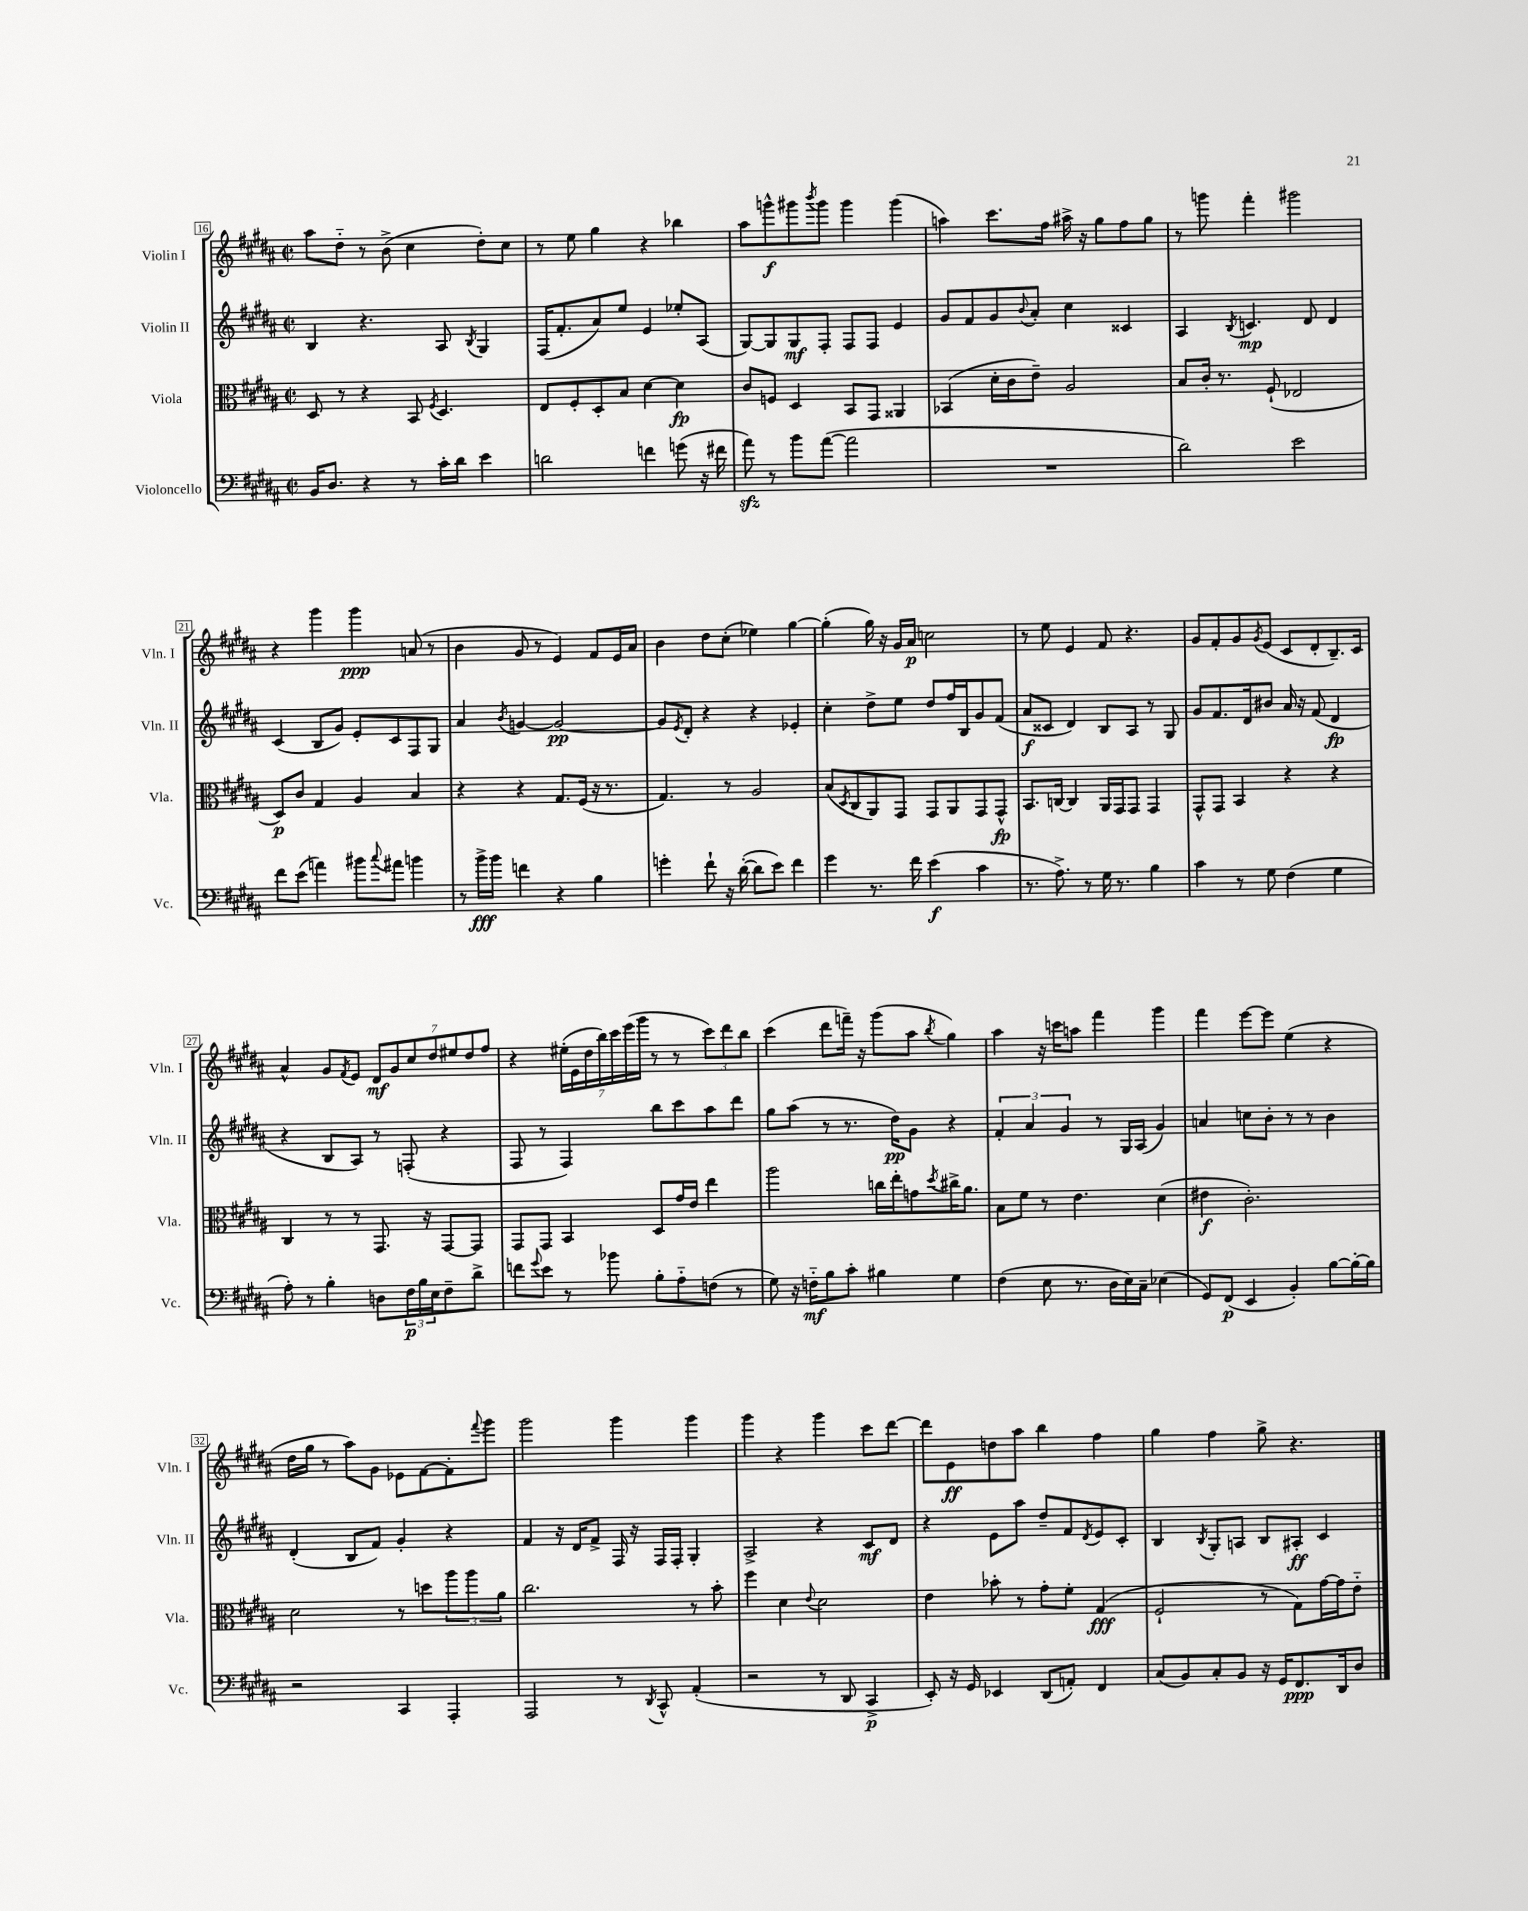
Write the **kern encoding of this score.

**kern	**dynam	**kern	**dynam	**kern	**dynam	**kern	**dynam
*part4	*part4	*part3	*part3	*part2	*part2	*part1	*part1
*staff4	*staff4	*staff3	*staff3	*staff2	*staff2	*staff1	*staff1
*I"Violoncello	*	*I"Viola	*	*I"Violin II	*	*I"Violin I	*
*I'Vc.	*	*I'Vla.	*	*I'Vln. II	*	*I'Vln. I	*
*clefF4	*	*clefC3	*	*clefG2	*	*clefG2	*
*k[f#c#g#d#a#]	*	*k[f#c#g#d#a#]	*	*k[f#c#g#d#a#]	*	*k[f#c#g#d#a#]	*
*M2/2	*	*M2/2	*	*M2/2	*	*M2/2	*
*met(c|)	*	*met(c|)	*	*met(c|)	*	*met(c|)	*
=16	=16	=16	=16	=16	=16	=16	=16
16BB/KL	.	8D#/	.	4B/	.	8aa#\L	.
8.D#/J	.	.	.	.	.	.	.
.	.	8r	.	.	.	8dd#\J	.
4r	.	4r	.	4.r	.	8r	.
.	.	.	.	.	.	(8b^\	.
8r	.	8BB/	.	.	.	4cc#\	.
.	.	8qF#/	.	.	.	.	.
16c#'\LL	.	4.D#/	.	8A#/	.	.	.
16d#\JJ	.	.	.	.	.	.	.
.	.	.	.	8qB/	.	.	.
4e\	.	.	.	4G#/	.	8dd#'\L)	.
.	.	.	.	.	.	8cc#\J	.
=17	=17	=17	=17	=17	=17	=17	=17
2dn\	.	8E/L	.	(16F#/KL	.	8r	.
.	.	.	.	8.f#'/	.	.	.
.	.	8F#'/	.	.	.	8ee\	.
.	.	8D#'/	.	8a#/)	.	4gg#\	.
.	.	8B/J	.	8ee/J	.	.	.
4fn\	.	[4d#\	.	4e/	.	4r	.
(8gn\	.	4d#\]	fp	8ee-X'/L	.	4bb-X\	.
16r	.	.	.	(8A#/J	.	.	.
16f#X\	.	.	.	.	.	.	.
=18	=18	=18	=18	=18	=18	=18	=18
8a#zz\)	.	8c#/L	.	[8G#/L)	.	8aa#\L	.
8r	.	8Fn/J	.	8G#/]	.	8gggn^^\	f
8b\L	.	4D#/	.	8G#/	mf	8ggg#X\	.
.	.	.	.	.	.	8qbbb/	.
([8a#\J	.	.	.	8F#'/J	.	8ggg#\J	.
2a#\]	.	8BB/L	.	8F#/L	.	4ggg#\	.
.	.	8GG#/J	.	8F#/J	.	.	.
.	.	4AA##X/	.	4e/	.	(4ggg#\	.
=19	=19	=19	=19	=19	=19	=19	=19
1r	.	(4BB-X/	.	8g#/L	.	4aan\)	.
.	.	.	.	8f#/	.	.	.
.	.	16d#'\LL	.	8g#/	.	8.ccc#\L	.
.	.	16c#\J	.	.	.	.	.
.	.	.	.	8qqb/	.	.	.
.	.	8e~\J)	.	8a#'/J	.	.	.
.	.	.	.	.	.	16ff#\Jk	.
.	.	2A#/	.	4cc#\	.	16aa#X^\	.
.	.	.	.	.	.	16r	.
.	.	.	.	.	.	8gg#\L	.
.	.	.	.	4c##X/	.	8ff#\	.
.	.	.	.	.	.	8gg#\J	.
=20	=20	=20	=20	=20	=20	=20	=20
2d#\)	.	8B/L	.	4A#/	.	8r	.
.	.	16c#'/Jk	.	.	.	8gggn\	.
.	.	8.r	.	.	.	.	.
.	.	.	.	8qB/	.	.	.
.	.	.	.	4.cn/	mp	4fff#'\	.
.	.	(8F#`/	.	.	.	.	.
2e\	.	2E-X/	.	.	.	2ggg#X\	.
.	.	.	.	8d#/	.	.	.
.	.	.	.	4d#/	.	.	.
!!LO:LB:g=z
=21	=21	=21	=21	=21	=21	=21	=21
8f#\L	.	8D#/L)	p	(4c#/	.	4r	.
(8e\J	.	8c#/J	.	.	.	.	.
4an\)	.	4G#/	.	8B/L	.	4ggg#\	.
.	.	.	.	8g#/J)	.	.	.
8b#X\L	.	4A#/	.	8e'/L	.	4ggg#\	ppp
8qqcc#/	.	.	.	.	.	.	.
8a#X\J	.	.	.	8c#/	.	.	.
4bn\	.	4B/	.	8F#/	.	(8an/	.
.	.	.	.	8G#/J	.	8r	.
=22	=22	=22	=22	=22	=22	=22	=22
8r	.	4r	.	4a#/	.	4b\	.
16b^\LL	fff	.	.	.	.	.	.
16b\JJ	.	.	.	.	.	.	.
.	.	.	.	8qb/	.	.	.
4fn\	.	4r	.	[4gn/	.	8g#/	.
.	.	.	.	.	.	8r	.
4r	.	8.G#/L	.	2g/_	pp	4e/)	.
.	.	(16F#/Jk	.	.	.	.	.
4B\	.	16r	.	.	.	8f#/L	.
.	.	8.r	.	.	.	.	.
.	.	.	.	.	.	16e/L	.
.	.	.	.	.	.	16a#/JJ	.
=23	=23	=23	=23	=23	=23	=23	=23
4gn'\	.	4.G#/)	.	8g/L]	.	4b\	.
.	.	.	.	8qe/	.	.	.
.	.	.	.	8d#'/J	.	.	.
8f#`\	.	.	.	4r	.	8dd#\L	.
16r	.	8r	.	.	.	(8cc#'\J	.
([16d#'\	.	.	.	.	.	.	.
8d#\L]	.	2A#/	.	4r	.	4ee-X\)	.
8e\J)	.	.	.	.	.	.	.
4f#\	.	.	.	4e-X'/	.	[4gg#\	.
=24	=24	=24	=24	=24	=24	=24	=24
4g#\	.	(8B/L	.	4cc#'\	.	(4gg#'\]	.
.	.	8qD#/	.	.	.	.	.
.	.	8C#/	.	.	.	.	.
8.r	.	8AA#/)	.	8dd#^\L	.	16gg#\)	.
.	.	.	.	.	.	16r	.
.	.	8GG#/J	.	8ee\J	.	16g#/LL	.
16f#\	.	.	.	.	.	16a#/JJ	p
(4e\	f	8GG#/L	.	8dd#/L	.	2ccn\	.
.	.	8AA#/	.	16ff#/L	.	.	.
.	.	.	.	16B/J	.	.	.
4c#\	.	8GG#/	.	8g#/	.	.	.
.	.	8GG#^^/J	fp	(8f#/J	.	.	.
=25	=25	=25	=25	=25	=25	=25	=25
8.r	.	8.BB/L	.	8a#/L	f	8r	.
.	.	.	.	8c##X/J	.	8ee\	.
8.A#^\)	.	[16Cn/Jk	.	.	.	.	.
.	.	4C/]	.	4d#/)	.	4e/	.
8r	.	.	.	.	.	.	.
16G#\	.	16AA#/LL	.	8B/L	.	8f#/	.
8.r	.	16GG#/J	.	.	.	.	.
.	.	8GG#/J	.	8A#/J	.	4.r	.
4B\	.	4GG#/	.	8r	.	.	.
.	.	.	.	8G#/	.	.	.
=26	=26	=26	=26	=26	=26	=26	=26
4c#\	.	8GG#^^/L	.	8g#/L	.	8g#/L	.
.	.	8GG#/J	.	8.f#/	.	8f#'/	.
8r	.	4BB/	.	.	.	8g#/	.
.	.	.	.	16d#/k	.	.	.
.	.	.	.	.	.	8qg#/	.
8G#\	.	.	.	8b#X/J	.	(8e/J	.
(4F#\	.	4r	.	16a#/	.	8c#/L	.
.	.	.	.	16r	.	.	.
.	.	.	.	(8f#/	.	8d#'/	.
4G#\	.	4r	.	4d#/	fp	8.B~/)	.
.	.	.	.	.	.	16c#/Jk	.
!!LO:LB:g=z
=27	=27	=27	=27	=27	=27	=27	=27
8A#'\)	.	4C#/	.	4r	.	4a#^^/	.
8r	.	.	.	.	.	.	.
4B'\	.	8r	.	8B/L	.	8g#/L	.
.	.	.	.	.	.	8qf#/	.
.	.	8r	.	8A#/J)	.	8e/J	.
8Dn\L	.	8.GG#/	.	8r	.	14d#/L	mf
.	.	.	.	.	.	14g#/	.
24F#\L	p	.	.	(8Fn'/	.	.	.
.	.	.	.	.	.	14cc#/	.
24B\	.	.	.	.	.	.	.
.	.	16r	.	.	.	.	.
24E\J	.	.	.	.	.	.	.
.	.	.	.	.	.	14dd#/	.
8F#~\	.	[8GG#/L	.	4r	.	.	.
.	.	.	.	.	.	14ee#X/	.
.	.	.	.	.	.	14dd#/	.
8d#^\J	.	8GG#/J]	.	.	.	.	.
.	.	.	.	.	.	14ff#/J	.
=28	=28	=28	=28	=28	=28	=28	=28
8fn\L	.	8GG#/L	.	8F#/	.	4r	.
8qqg#/	.	.	.	.	.	.	.
8e\J	.	8GG#/J	.	8r	.	.	.
8r	.	4BB/	.	4F#/)	.	(28ee#X'\LL	.
.	.	.	.	.	.	28e\	.
.	.	.	.	.	.	28dd#\	.
.	.	.	.	.	.	28bb\)	.
8b-X\	.	.	.	.	.	.	.
.	.	.	.	.	.	28ccc#\	.
.	.	.	.	.	.	(28eee\	.
.	.	.	.	.	.	28ggg#\JJ	.
8B'\L	.	8D#/L	.	8bb\L	.	8r	.
8A#\	.	16g#/L	.	8ccc#\	.	8r	.
.	.	16e/JJ	.	.	.	.	.
(8Fn\J	.	4ee\	.	8aa#\	.	12ccc#\L)	.
.	.	.	.	.	.	12ddd#\	.
8r	.	.	.	8ddd#\J	.	.	.
.	.	.	.	.	.	12bb\J	.
=29	=29	=29	=29	=29	=29	=29	=29
8G#\)	.	2aa#\	.	8gg#\L	.	(4ccc#\	.
16r	.	.	.	(8aa#\J	.	.	.
16Fn\KL	mf	.	.	.	.	.	.
8B\	.	.	.	8r	.	8ddd#\L	.
8c#'\J	.	.	.	8.r	.	16fffn~\Jk)	.
.	.	.	.	.	.	16r	.
4B#X\	.	16ccn\LL	.	.	.	(8ggg#\L	.
.	.	16ee'\J	.	16dd#\KL)	pp	.	.
.	.	8gn\	.	8g#\J	.	8aa#\J	.
.	.	8qdd#/	.	.	.	8qbb/	.
4G#\	.	16cc#X^\K	.	4r	.	4gg#\)	.
.	.	8.a#\J	.	.	.	.	.
=30	=30	=30	=30	=30	=30	=30	=30
(4F#\	.	8B\L	.	6f#'/	.	4aa#\	.
.	.	8f#\J	.	.	.	.	.
.	.	.	.	6a#/	.	.	.
8E\	.	8r	.	.	.	16r	.
.	.	.	.	.	.	16cccn\KL	.
.	.	.	.	6g#/	.	.	.
8.r	.	4.e\	.	.	.	8aan\J	.
.	.	.	.	8r	.	4fff#\	.
16D#\LL	.	.	.	.	.	.	.
16E\)	.	.	.	16G#/LL	.	.	.
16C#~\JJ	.	.	.	(16A#/JJ	.	.	.
(4E-X\	.	(4d#\	.	4g#/)	.	4ggg#\	.
=31	=31	=31	=31	=31	=31	=31	=31
8GG#/L)	.	4e#X\	f	4an/	.	4fff#\	.
(8FF#/J	p	.	.	.	.	.	.
4EE/	.	2.c#'\)	.	8ccn\L	.	[8eee\L	.
.	.	.	.	8b'\J	.	8eee\J]	.
4BB'/)	.	.	.	8r	.	(4ee\	.
.	.	.	.	8r	.	.	.
[8B\L	.	.	.	4b\	.	4r	.
16B'\L_	.	.	.	.	.	.	.
16B\JJ]	.	.	.	.	.	.	.
!!LO:LB:g=z
=32	=32	=32	=32	=32	=32	=32	=32
2r	.	2d#\	.	(4d#'/	.	16dd#\LL	.
.	.	.	.	.	.	16gg#\JJ	.
.	.	.	.	.	.	8r	.
.	.	.	.	8B/L	.	8aa#\L)	.
.	.	.	.	8f#/J)	.	8g#\J	.
4CC#/	.	8r	.	4g#'/	.	8e-X\L	.
.	.	8ddn\L	.	.	.	[8f#\	.
4AAA#'/	.	12aa#\	.	4r	.	8f#'\]	.
.	.	12aa#\	.	.	.	.	.
.	.	.	.	.	.	8qqfff#/	.
.	.	.	.	.	.	8ggg#\J	.
.	.	12a#\J	.	.	.	.	.
=33	=33	=33	=33	=33	=33	=33	=33
2AAA#/	.	2.cc#\	.	4f#/	.	2ggg#\	.
.	.	.	.	16r	.	.	.
.	.	.	.	16d#/KL	.	.	.
.	.	.	.	8f#^/J	.	.	.
8r	.	.	.	16F#/	.	4ggg#\	.
.	.	.	.	16r	.	.	.
8qDD#/	.	.	.	.	.	.	.
8CC#^^/	.	.	.	16F#/LL	.	.	.
.	.	.	.	16F#'/JJ	.	.	.
(4AA#'/	.	8r	.	4G#'/	.	4ggg#\	.
.	.	8b'\	.	.	.	.	.
=34	=34	=34	=34	=34	=34	=34	=34
2r	.	4ff#\	.	2A#^/	.	4ggg#\	.
.	.	4d#\	.	.	.	4r	.
.	.	8qqe/	.	.	.	.	.
8r	.	2d#\	.	4r	.	4ggg#\	.
8DD#/	.	.	.	.	.	.	.
4CC#^/	p	.	.	8c#/L	mf	8ccc#\L	.
.	.	.	.	8d#/J	.	[8ddd#\J	.
=35	=35	=35	=35	=35	=35	=35	=35
8EE'/)	.	4e\	.	4r	.	8ddd#\L]	.
16r	.	.	.	.	.	8e\	ff
16GG#/	.	.	.	.	.	.	.
4EE-X/	.	8b-X'\	.	8e\L	.	8ddn\	.
.	.	8r	.	8aa#\J	.	8aa#\J	.
(8DD#/L	.	8g#'\L	.	8dd#~/L	.	4bb\	.
8AAn'/J)	.	8f#'\J	.	8f#/	.	.	.
.	.	.	.	8qd#/	.	.	.
4FF#/	.	(4G#/	fff	8e/	.	4ff#\	.
.	.	.	.	8c#'/J	.	.	.
=36	=36	=36	=36	=36	=36	=36	=36
(8C#/L	.	2F#`/	.	4B/	.	4gg#\	.
8BB/)	.	.	.	.	.	.	.
.	.	.	.	8qB/	.	.	.
8C#'/	.	.	.	8G#'/L	.	4ff#\	.
8BB/J	.	.	.	8An/J	.	.	.
16r	.	8r	.	8B/L	.	8gg#^\	.
16GG#/KL	.	.	.	.	.	.	.
8.FF#/	ppp	8G#\L)	.	8A#X'/J	ff	4.r	.
.	.	[16g#\L	.	4c#/	.	.	.
16DD#/k	.	16g#\J]	.	.	.	.	.
8D#/J	.	8e\J	.	.	.	.	.
==	==	==	==	==	==	==	==
*-	*-	*-	*-	*-	*-	*-	*-
